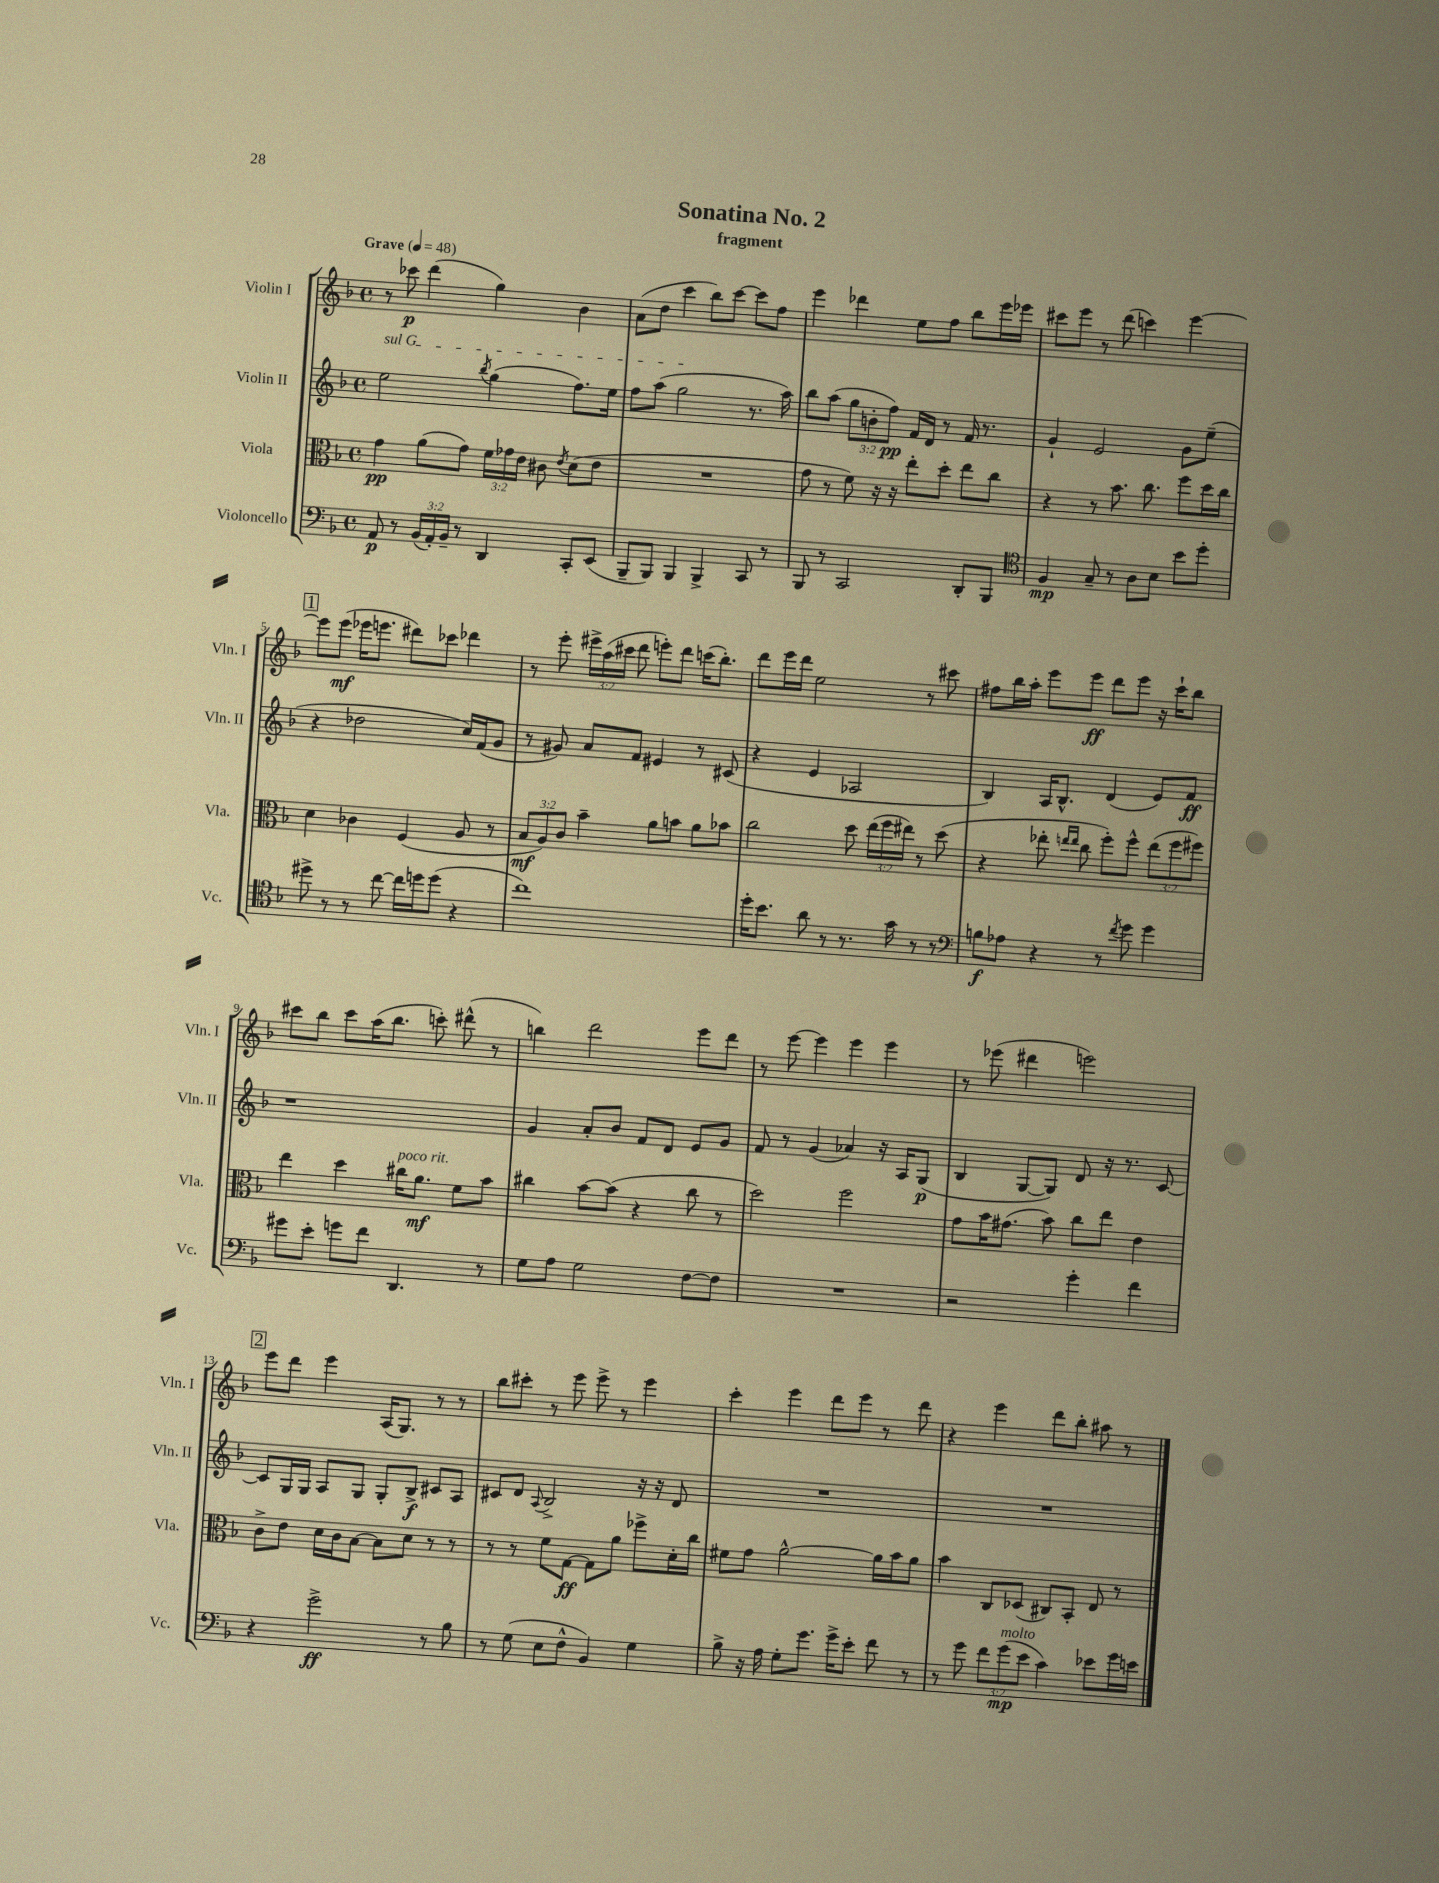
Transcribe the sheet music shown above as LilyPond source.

\header { title = "Sonatina No. 2" subtitle = "fragment" }
<<
\new StaffGroup <<
\new Staff = "s0" \with { instrumentName = "Violin I" shortInstrumentName = "Vln. I" } {
    \clef treble \key f \major \defaultTimeSignature \time 4/4 \override Staff.TupletNumber.text = #tuplet-number::calc-fraction-text \tempo "Grave" 4 = 48
    \autoBeamOff r8 ces'''8\p d'''4( g''4) bes'4 |
    a'8[( d''8] c'''4 bes''8[) c'''8]~ c'''8[ f''8] |
    e'''4 des'''4 e''8[ f''8] bes''8[ e'''16 ees'''16] |
    cis'''8[ e'''8] r8 d'''8( c'''4) e'''4~ |
    \mark \markup { \box "1" } e'''8[ e'''8]\mf( ees'''16[ e'''8.] dis'''8[) ces'''8] des'''4 |
    r8 e'''8-. \tuplet 3/2 { eis'''16[-> a''16( cis'''16] } d'''8 e'''8[-.) d'''8] c'''16[( bes''8.]-.) |
    d'''8[ e'''16 d'''16] e''2 r8 cis'''8 |
    fis''8[ bes''16 a''16]-. e'''8[ e'''8]\ff d'''8[ e'''8] r16 c'''16[-! bes''8] |
    cis'''8[ bes''8] cis'''8[ a''16( bes''8.] c'''8-.) dis'''8-^( r8 |
    b''4) d'''2 e'''8[ d'''8] |
    r8 e'''8~ e'''4 e'''4 e'''4 |
    r8 ees'''8( dis'''4 e'''2) |
    \mark \markup { \box "2" } e'''8[ d'''8] e'''4 a16[( g8.]) r8 r8 |
    bes''8[ cis'''8]-. r8 e'''8 e'''8-> r8 e'''4 |
    c'''4-. e'''4 d'''8[ e'''8] r8 d'''8 |
    r4 e'''4 d'''8[ bes''8]-. ais''8 r8 \bar "|." |
}
\new Staff = "s1" \with { instrumentName = "Violin II" shortInstrumentName = "Vln. II" } {
    \clef treble \key f \major \defaultTimeSignature \time 4/4 \override Staff.TupletNumber.text = #tuplet-number::calc-fraction-text
    \autoBeamOff \once \override TextSpanner.bound-details.left.text = \markup { \italic "sul G" } e''2\startTextSpan \acciaccatura { bes''8 } g''4( f''8.[) e''16] |
    f''8[ a''8]( g''2\stopTextSpan r8. a''16) |
    bes''8[ a''8]( \tuplet 3/2 { g''8[ b'8-. f''8]\pp) } f'16[ d'16] r8 f'16 r8. |
    g'4-! e'2 g'8[ e''8]--( |
    \mark \markup { \box "1" } r4 des''2 c''16[) f'16( g'8] |
    r8 gis'8) a'8[ f'8] eis'4 r8 cis'8( |
    r4 e'4 aes2 |
    bes4) a16[ bes8.]-^ d'4( e'8[) f'8]\ff |
    r1 |
    g'4 a'8[-. bes'8] f'8[ d'8] e'8[ g'8] |
    f'8 r8 g'4( aes'4) r16 a16[ g8]\p( |
    bes4 g8[~ g8]) d'8 r16 r8. c'8~ |
    \mark \markup { \box "2" } c'8[ g16 g16] a8[ g8] g8[-. bes8]->\f cis'8[ a8] |
    cis'8[ d'8] \appoggiatura { a8 } bes2-> r16 r16 d'8 |
    R1 |
    R1 \bar "|." |
}
\new Staff = "s2" \with { instrumentName = "Viola" shortInstrumentName = "Vla." } {
    \clef alto \key f \major \defaultTimeSignature \time 4/4 \override Staff.TupletNumber.text = #tuplet-number::calc-fraction-text
    \autoBeamOff g'4\pp a'8[( g'8]) \tuplet 3/2 { f'16[ ges'16 e'16] } cis'8 \acciaccatura { e'8 } d'8[( e'8] |
    R1 |
    g'8 r8 f'8) r16 r16 e''8[-. d''8]-. e''8[ c''8] |
    r4 r8 bes'8. c''8. f''8[ d''16 c''16] |
    \mark \markup { \box "1" } d'4 ces'4 f4( a8 r8 |
    \tuplet 3/2 { bes8[\mf a8) c'8] } bes'4-- a'8[ b'8] a'8[ bes'8] |
    c''2 d''8 \tuplet 3/2 { e''16[( f''16 eis''16]) } r8 d''8( |
    r4 ees''8-. \grace { e''16[ e''16] } c''8 f''8[-.) f''8]-^ \tuplet 3/2 { e''8[( f''8 fis''8]) } |
    e''4 d''4 cis''16[^\markup { \italic "poco rit." } a'8.]\mf f'8[ bes'8] |
    cis''4 bes'8[~ bes'8]( r4 cis''8 r8 |
    d''2) f''2 |
    g'8[ bes'16 gis'8.]( bes'8) c''8[ e''8] e'4 |
    \mark \markup { \box "2" } c'8[-> e'8] d'16[ c'16 bes8]~ bes8[ d'8] r8 r8 |
    r8 r8 f'8[ g8]~\ff g8[ a'8] fes''8[-> d'16-. c''16] |
    fis'8[ g'8] a'2~-^ a'16[ bes'16 a'8] |
    bes'4 c8[ des8]( cis8[) bes,8]-. e8 r8 \bar "|." |
}
\new Staff = "s3" \with { instrumentName = "Violoncello" shortInstrumentName = "Vc." } {
    \clef bass \key f \major \defaultTimeSignature \time 4/4 \override Staff.TupletNumber.text = #tuplet-number::calc-fraction-text
    \autoBeamOff a,8\p r8 \tuplet 3/2 { bes,16[( a,16-.) bes,16]-- } r8 d,4 c,8[-. e,8]( |
    bes,,8[-- bes,,8]) bes,,4 bes,,4-> c,8 r8 |
    bes,,8 r8 c,2 d,8[-. bes,,8] |
    \clef tenor f4\mp g8-- r8 a8[ bes8] bes'8[ d''8]-. |
    \mark \markup { \box "1" } dis''8-> r8 r8 c''8~ c''16[ d''16 d''8]( r4 |
    c''1) |
    d''16[-. bes'8.] a'8 r8 r8. g'16 r8 r8 |
    \clef bass b8[\f aes8] r4 r8 \acciaccatura { f'8 } g'8 g'4 |
    gis'8[ e'8]-. g'8[ f'8] d,4. r8 |
    g8[ a8] g2 f8[~ f8] |
    R1 |
    r2 g'4-. f'4 |
    \mark \markup { \box "2" } r4 g'2->\ff r8 bes8 |
    r8 g8( e8[ f8]-^ bes,4) g4 |
    bes8-> r16 a16 g8[-. g'8.] g'16[-> e'8]-. f'8 r8 |
    r8 g'8 \tuplet 3/2 { f'8[ g'8\mp^\markup { \italic "molto" }( e'8] } c'4) ees'8[ g'16 e'16] \bar "|." |
}
>>
>>
